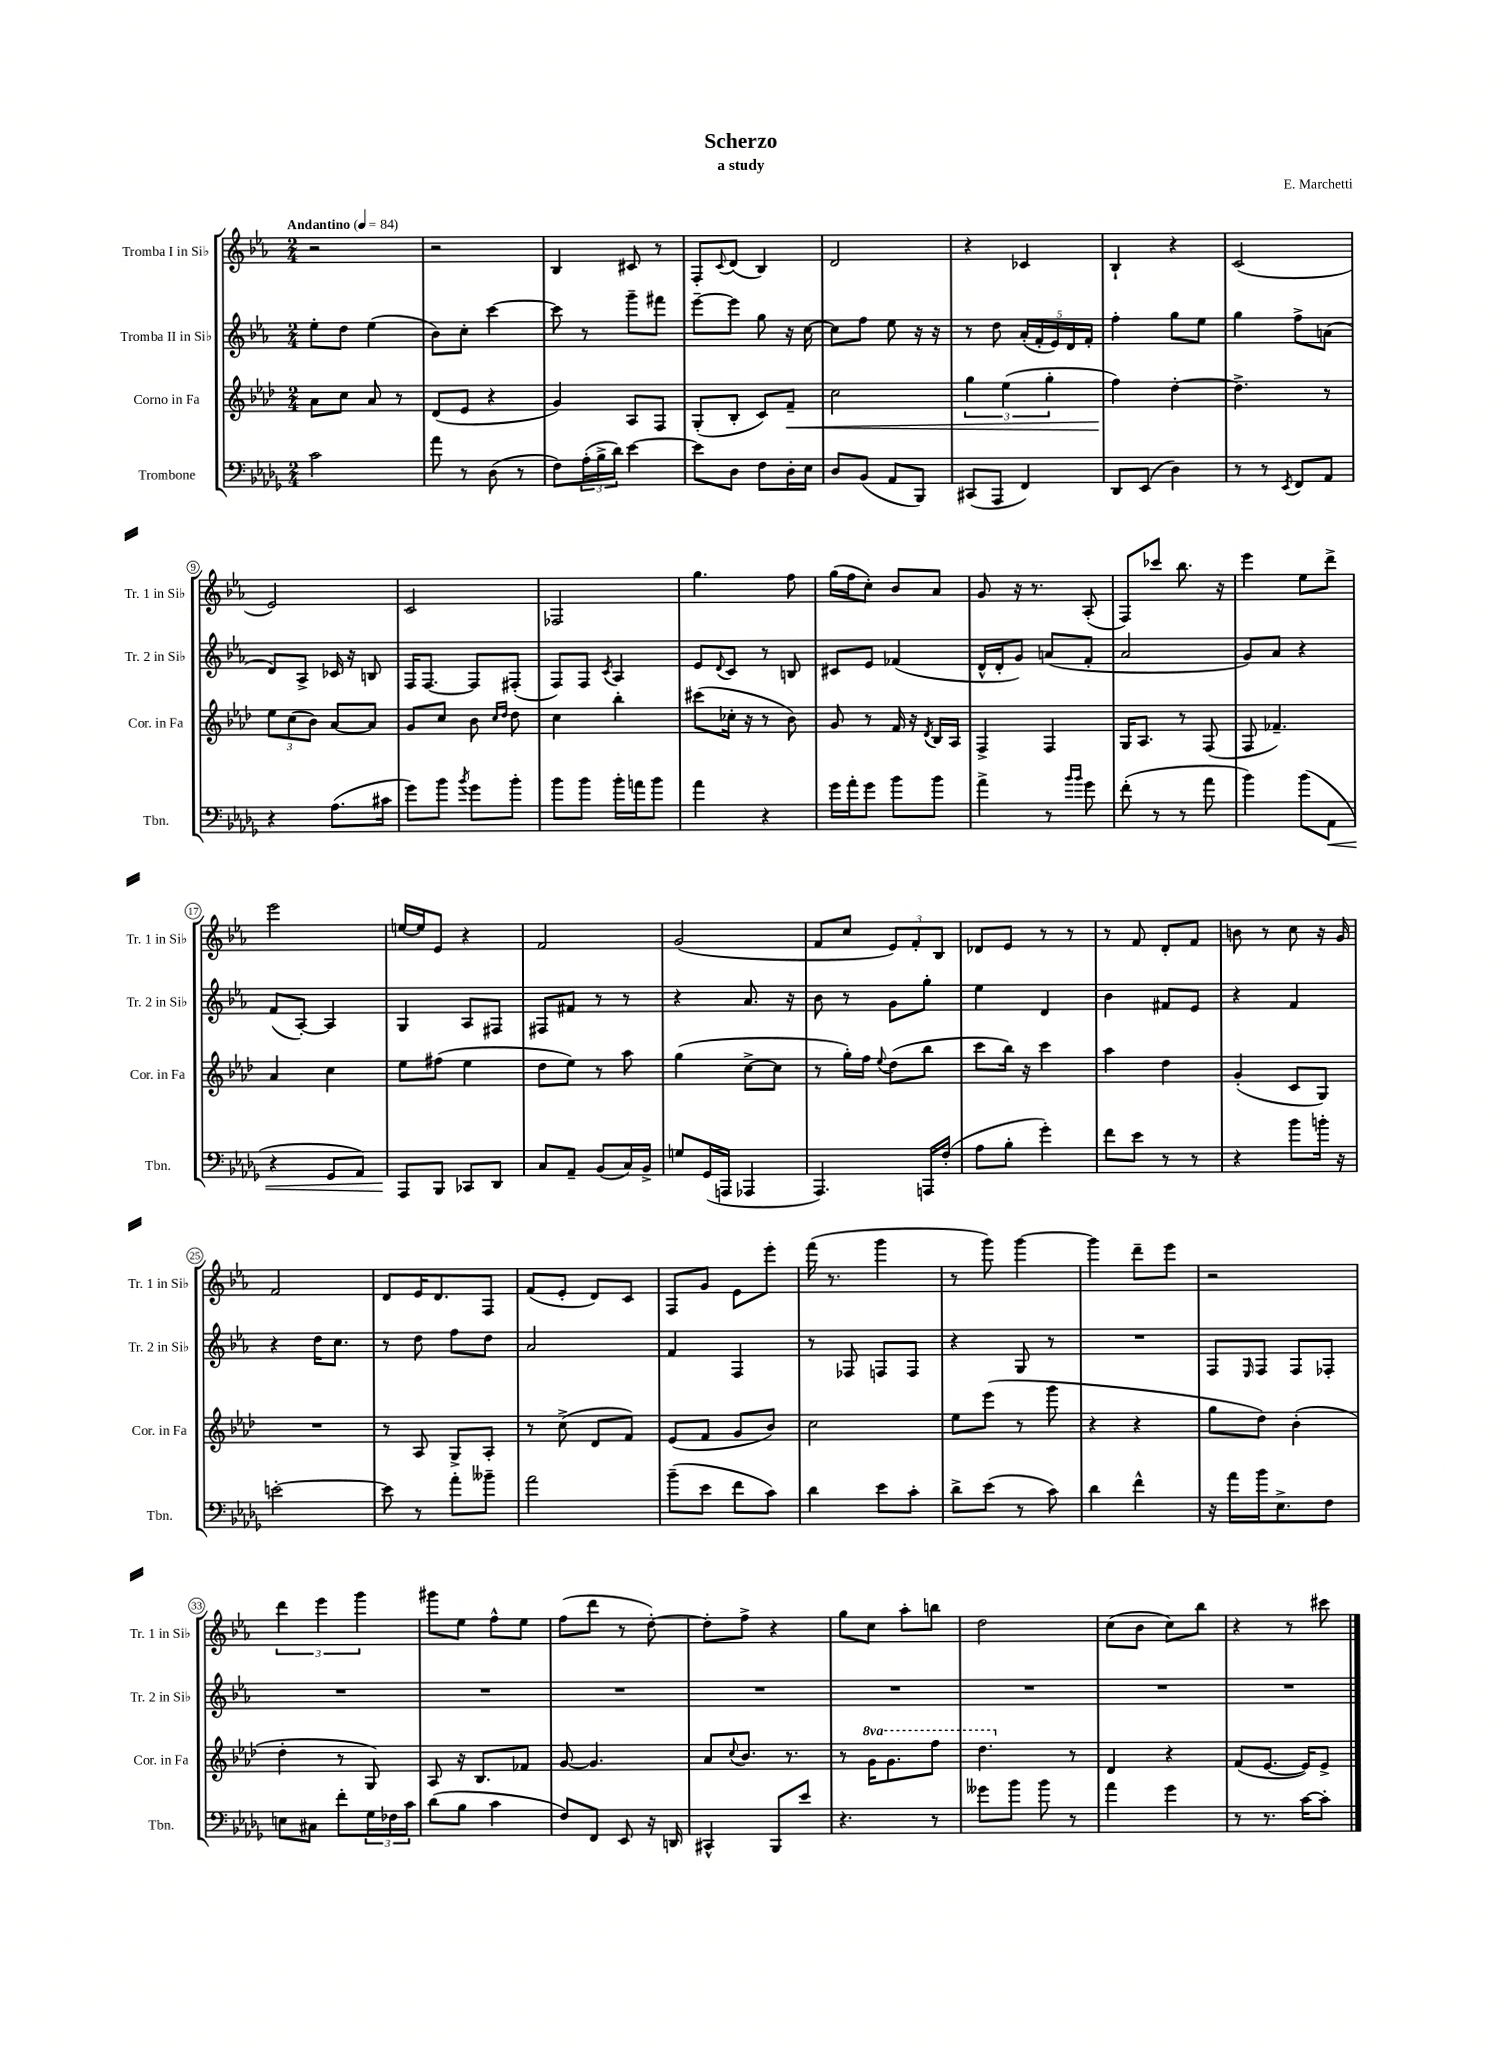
\header { title = "Scherzo" composer = "E. Marchetti" subtitle = "a study" }
<<
\new StaffGroup <<
\new Staff = "s0" \with { instrumentName = "Tromba I in Sib" shortInstrumentName = "Tr. 1 in Sib" } {
    \clef treble \key ees \major \numericTimeSignature \time 2/4 \tempo "Andantino" 4 = 84
    r2 |
    r2 |
    bes4 cis'8 r8 |
    f8-. \appoggiatura { c'8 } d'8( bes4) |
    d'2 |
    r4 ces'4 |
    bes4-! r4 |
    c'2( |
    ees'2) |
    c'2 |
    fes2 |
    g''4. f''8 |
    g''16( f''16 c''8-.) bes'8 aes'8 |
    g'8 r16 r8. aes8-.( |
    f8) ces'''8 bes''8. r16 |
    ees'''4 ees''8 d'''8-> |
    ees'''2 |
    e''16~ e''16 ees'8 r4 |
    f'2 |
    g'2( |
    f'8 c''8 \tuplet 3/2 { ees'8) f'8-. bes8 } |
    des'8 ees'8 r8 r8 |
    r8 f'8 d'8-. f'8 |
    b'8 r8 c''8 r16 g'16 |
    f'2 |
    d'8 ees'16 d'8. f8 |
    f'8( ees'8-. d'8) c'8 |
    f8 g'8 ees'8 ees'''8-. |
    f'''16( r8. g'''4 |
    r8 g'''8) g'''4~ |
    g'''4 d'''8-- ees'''8 |
    r2 |
    \tuplet 3/2 { d'''4 ees'''4 g'''4 } |
    gis'''8 ees''8 f''8-^ ees''8 |
    f''8( d'''8 r8 d''8~-.) |
    d''8-. f''8-> r4 |
    g''8 c''8 aes''8-. b''8 |
    d''2 |
    c''8( bes'8 c''8) bes''8 |
    r4 r8 cis'''8 \bar "|." |
}
\new Staff = "s1" \with { instrumentName = "Tromba II in Sib" shortInstrumentName = "Tr. 2 in Sib" } {
    \clef treble \key ees \major \numericTimeSignature \time 2/4
    ees''8-. d''8 ees''4( |
    bes'8) c''8-. c'''4~ |
    c'''8 r8 g'''8-- fis'''8 |
    ees'''8~-- ees'''8 g''8 r16 c''16~ |
    c''8 f''8 ees''8 r16 r16 |
    r8 d''8 \tuplet 5/4 { aes'16-.( f'16-. ees'16) d'16 f'16-. } |
    f''4-. g''8 ees''8 |
    g''4 f''8-> a'8( |
    d'8) aes8-> ces'16 r16 b8 |
    f16 f8.~ f8 fis8-.( |
    f8) f8 \acciaccatura { c'8 } aes4 |
    ees'8 \appoggiatura { d'8 } c'8 r8 b8 |
    cis'8 ees'8 fes'4( |
    d'16-^ d'16-. g'8) a'8( f'8-. |
    aes'2 |
    g'8) aes'8 r4 |
    f'8( aes8~-.) aes4 |
    g4 aes8 fis8 |
    fis8 fis'8 r8 r8 |
    r4 aes'8. r16 |
    bes'8 r8 g'8 g''8-. |
    ees''4 d'4 |
    bes'4 fis'8 ees'8 |
    r4 f'4 |
    r4 d''16 c''8. |
    r8 d''8 f''8 d''8 |
    aes'2 |
    f'4 f4 |
    r8 fes8 f8 f8 |
    r4 g8 r8 |
    R2 |
    f8 \grace { ees16 } f8 f8 fes8-. |
    R2 |
    R2 |
    R2 |
    R2 |
    R2 |
    R2 |
    R2 |
    R2 \bar "|." |
}
\new Staff = "s2" \with { instrumentName = "Corno in Fa" shortInstrumentName = "Cor. in Fa" } {
    \clef treble \key aes \major \numericTimeSignature \time 2/4 \set Staff.ottavationMarkups = #ottavation-simple-ordinals
    aes'8 c''8 aes'8 r8 |
    des'8( ees'8 r4 |
    g'4) aes8 f8 |
    g8-.( bes8-. c'8) f'8--\< |
    c''2 |
    \tuplet 3/2 { g''4 ees''4( g''4-. } |
    f''4\!) des''4~-. |
    des''4.-> r8 |
    \tuplet 3/2 { ees''8 c''8( bes'8) } aes'8~ aes'8 |
    g'8 c''8 bes'8 \grace { c''16 des''16 } des''8 |
    c''4 bes''4-. |
    cis'''8( ces''16-. r16 r8 bes'8) |
    g'8 r8 f'16 r16 \acciaccatura { des'8 } bes16 aes16 |
    f4-> f4 |
    g16 aes8. r8 f8( |
    f8 fes'4.--) |
    aes'4 c''4 |
    ees''8 fis''8( ees''4 |
    des''8 ees''8) r8 aes''8 |
    g''4( c''8~-> c''8 |
    r8 g''16-.) f''16 \appoggiatura { ees''8 } des''8( bes''8 |
    c'''8 bes''16) r16 c'''4 |
    aes''4 des''4 |
    g'4-.( c'8 g8) |
    R2 |
    r8 aes8 g8-> aes8-. |
    r8 c''8->( des'8 f'8) |
    ees'8( f'8 g'8 bes'8) |
    c''2 |
    ees''8 ees'''8( r8 g'''8 |
    r4 r4 |
    g''8 des''8) bes'4-.( |
    des''4-. r8 g8) |
    aes8 r16 bes8. fes'8 |
    g'8~ g'4. |
    aes'8 \appoggiatura { c''8 } bes'8. r8. |
    r8 \ottava #1 g''16 g''8. f'''8 |
    des'''4. \ottava #0 r8 |
    des'4 r4 |
    f'8( ees'8.~ ees'16) ees'8-> \bar "|." |
}
\new Staff = "s3" \with { instrumentName = "Trombone" shortInstrumentName = "Tbn." } {
    \clef bass \key des \major \numericTimeSignature \time 2/4
    c'2 |
    aes'8 r8 des8( r8 |
    f8) \tuplet 3/2 { aes16-.( bes16-> des'16) } ees'4~ |
    ees'8 des8 f8 des16-. ees16 |
    des8 bes,8( aes,8 bes,,8) |
    cis,8( aes,,8 f,4) |
    des,8 ees,8( des4) |
    r8 r8 \acciaccatura { ees,8 } f,8 aes,8 |
    r4 aes8.( cis'16 |
    ges'8) bes'8 \acciaccatura { bes'8 } ges'8 bes'8-. |
    bes'8 bes'8 bes'16-. a'16 bes'8 |
    aes'4 r4 |
    ges'16 aes'16-. ges'8 bes'8 bes'8 |
    aes'4-> r8 \grace { bes'16 bes'16 } ges'8 |
    f'8-.( r8 r8 aes'8 |
    bes'4) bes'8( aes,8\< |
    r4 ges,8 aes,8) |
    aes,,8\! bes,,8 ces,8 des,8 |
    c8 aes,8-- bes,8( c16) bes,16-> |
    g8 ges,16( a,,16 aes,,4 |
    aes,,4.) a,,16 f16-.( |
    aes8 bes8-. ges'4-.) |
    f'8 ees'8 r8 r8 |
    r4 bes'8 b'16-. r16 |
    e'2~-. |
    e'8 r8 aes'8-. beses'8-- |
    aes'2 |
    bes'8--( ees'8 f'8 c'8) |
    des'4 ees'8 c'8-. |
    des'8-> ees'8( r8 c'8) |
    des'4 f'4-^ |
    r16 aes'16 bes'16 ees8.-> f8 |
    e8 cis8 f'8-. \tuplet 3/2 { ges16 fes16 c'16 } |
    des'8( bes8 c'4 |
    f8) f,8 ees,8 r16 d,16 |
    cis,4-^ bes,,8 ees'8 |
    r4. r8 |
    geses'8 bes'8 bes'8 r8 |
    aes'4 ges'4 |
    r8 r8. c'16~ c'8-. \bar "|." |
}
>>
>>
\layout { \context { \Score \override BarNumber.stencil = #(make-stencil-circler 0.1 0.3 ly:text-interface::print) } }
